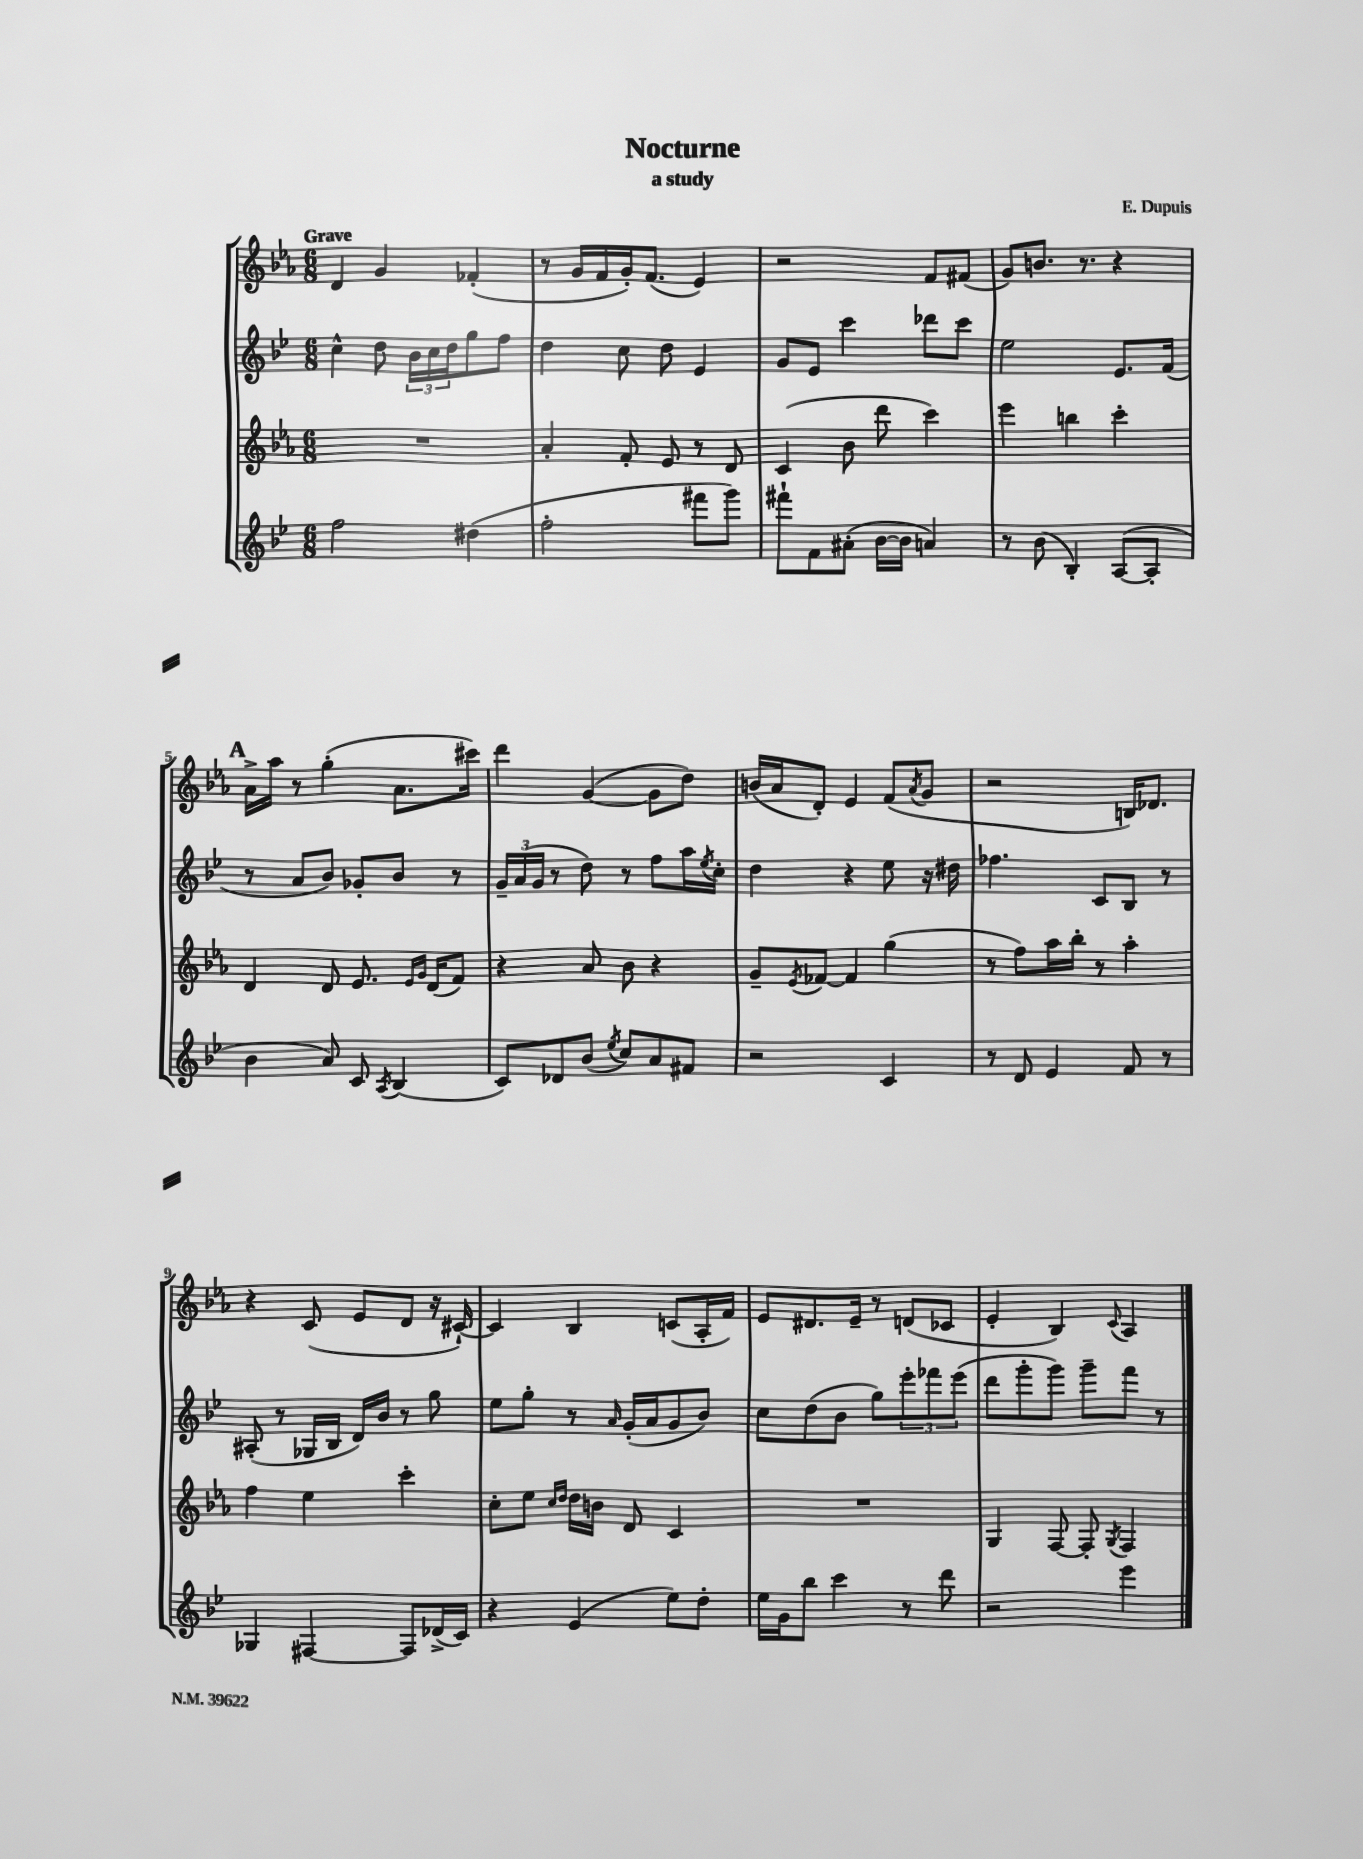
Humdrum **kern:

**kern	**kern	**kern	**kern
*staff4	*staff3	*staff2	*staff1
*clefG2	*clefG2	*clefG2	*clefG2
*k[b-e-]	*k[b-e-a-]	*k[b-e-]	*k[b-e-a-]
*M6/8	*M6/8	*M6/8	*M6/8
2ff\	2.r	4cc^^\	4d/
.	.	8dd\	4g/
.	.	24b-\LL	.
.	.	24cc\	.
.	.	24dd\J	.
(4dd#\	.	8gg\	(4f-'/
.	.	8ff\J	.
=	=	=	=
2ff'\	4a-'/	4dd\	8r
.	.	.	16g/LL
.	.	.	16f/
.	8f'/	8cc\	16g'/J)
.	.	.	(8.f/J
.	8e-/	8dd\	.
8fff#\L	8r	4e-/	4e-/)
8ggg\J)	8d/	.	.
=	=	=	=
8fff#`\L	(4c/	8g/L	2r
8f\	.	8e-/J	.
(8a#'\J	8b-\	4ccc\	.
[16b-\LL	8ddd\	.	.
16b-\]JJ	.	.	.
4a/)	4ccc\)	8ddd-\L	8f/L
.	.	8ccc\J	(8f#/J
=	=	=	=
8r	4eee-\	2ee-\	8g/L)
(8b-\	.	.	8.b/J
4B-'/)	4bb\	.	.
.	.	.	8.r
([8A/L	4ccc'\	8.e-/L	4r
8A'/]J	.	.	.
.	.	(16f/Jk	.
=	=	=	=
4b-\	4d/	8r	16a-^\LL
.	.	.	16aa-\JJ
.	.	8a/L	8r
8a/)	8d/	8b-/J)	(4gg'\
8c/	8.e-/	8g-'/L	.
8qA/	.	.	.
(4B-/	.	8b-/J	8.a-\L
.	16qqe-/LL	.	.
.	16qqg/JJ	.	.
.	(16d/LK	.	.
.	8f/J)	8r	.
.	.	.	16ccc#\Jk)
=	=	=	=
8c/L)	4r	24g~/LL	4ddd\
.	.	(24a/	.
.	.	24g/JJ	.
8d-/	.	8r	.
(8b-/J	8a-/	8dd\)	([4g/
8qee-/	.	.	.
8cc/L)	8b-\	8r	.
8a/	4r	8ff\L	8g\]L
8f#/J	.	16aa\L	8dd\J)
.	.	8qee-/	.
.	.	16cc'\JJ	.
=	=	=	=
2r	8g~/L	4dd\	(16b/LL
.	.	.	16a-/J
.	8qe-/	.	.
.	[8f-/J	.	8d'/J)
.	4f-/]	4r	4e-/
4c/	(4gg\	8ee-\	(8f/L
.	.	.	8qa-/
.	.	16r	8g/J
.	.	16dd#\	.
=	=	=	=
8r	8r	4.ff-\	2r
8d/	8ff\L)	.	.
4e-/	16aa-\L	.	.
.	16bb-'\JJ	.	.
.	8r	8c/L	.
8f/	4aa-'\	8B-/J	16B/LK)
.	.	.	8.d-/J
8r	.	8r	.
=	=	=	=
4G-/	4ff\	(8A#'/	4r
.	.	8r	.
[4F#/	4ee-\	16G-/LL	(8c/
.	.	16B-/JJ	.
.	.	16d/LL)	8e-/L
.	.	16b-/JJ	.
8F#/]L	4ccc'\	8r	8d/J
(16d-^/L	.	8gg\	16r
16c/JJ)	.	.	[16c#`/)
=	=	=	=
4r	8cc'\L	8ee-\L	4c#/]
.	8ee-\J	8gg'\J	.
.	16qqcc/LL	.	.
.	16qqdd/JJ	.	.
(4e-/	16dd\LL	8r	4B-/
.	16b\JJ	.	.
.	.	16qqa/	.
.	8d/	(16g'/LL	.
.	.	16a/J	.
8ee-\L)	4c/	8g/	(8c/L
8dd'\J	.	8b-/J)	16A-'/L
.	.	.	16f/JJ)
=	=	=	=
16ee-\LL	2.r	8cc\L	8e-/L
16g\J	.	.	.
8bb-\J	.	(8dd\	8.d#/
4ccc\	.	8b-\J	.
.	.	.	16e-~/Jk
.	.	8gg\L)	8r
8r	.	12eee-'\	(8d/L
.	.	12fff-\	.
8ddd\	.	.	8c-/J
.	.	(12eee-\J	.
=	=	=	=
2r	4G/	8ddd\L	4e-'/
.	.	8ggg'\	.
.	[8F/	8ggg\J)	4B-/)
.	8F'/]	8ggg~\L	.
.	8qG/	.	8qqc/
4eee-\	4F/	8fff\J	4A-/
.	.	8r	.
==	==	==	==
*-	*-	*-	*-
